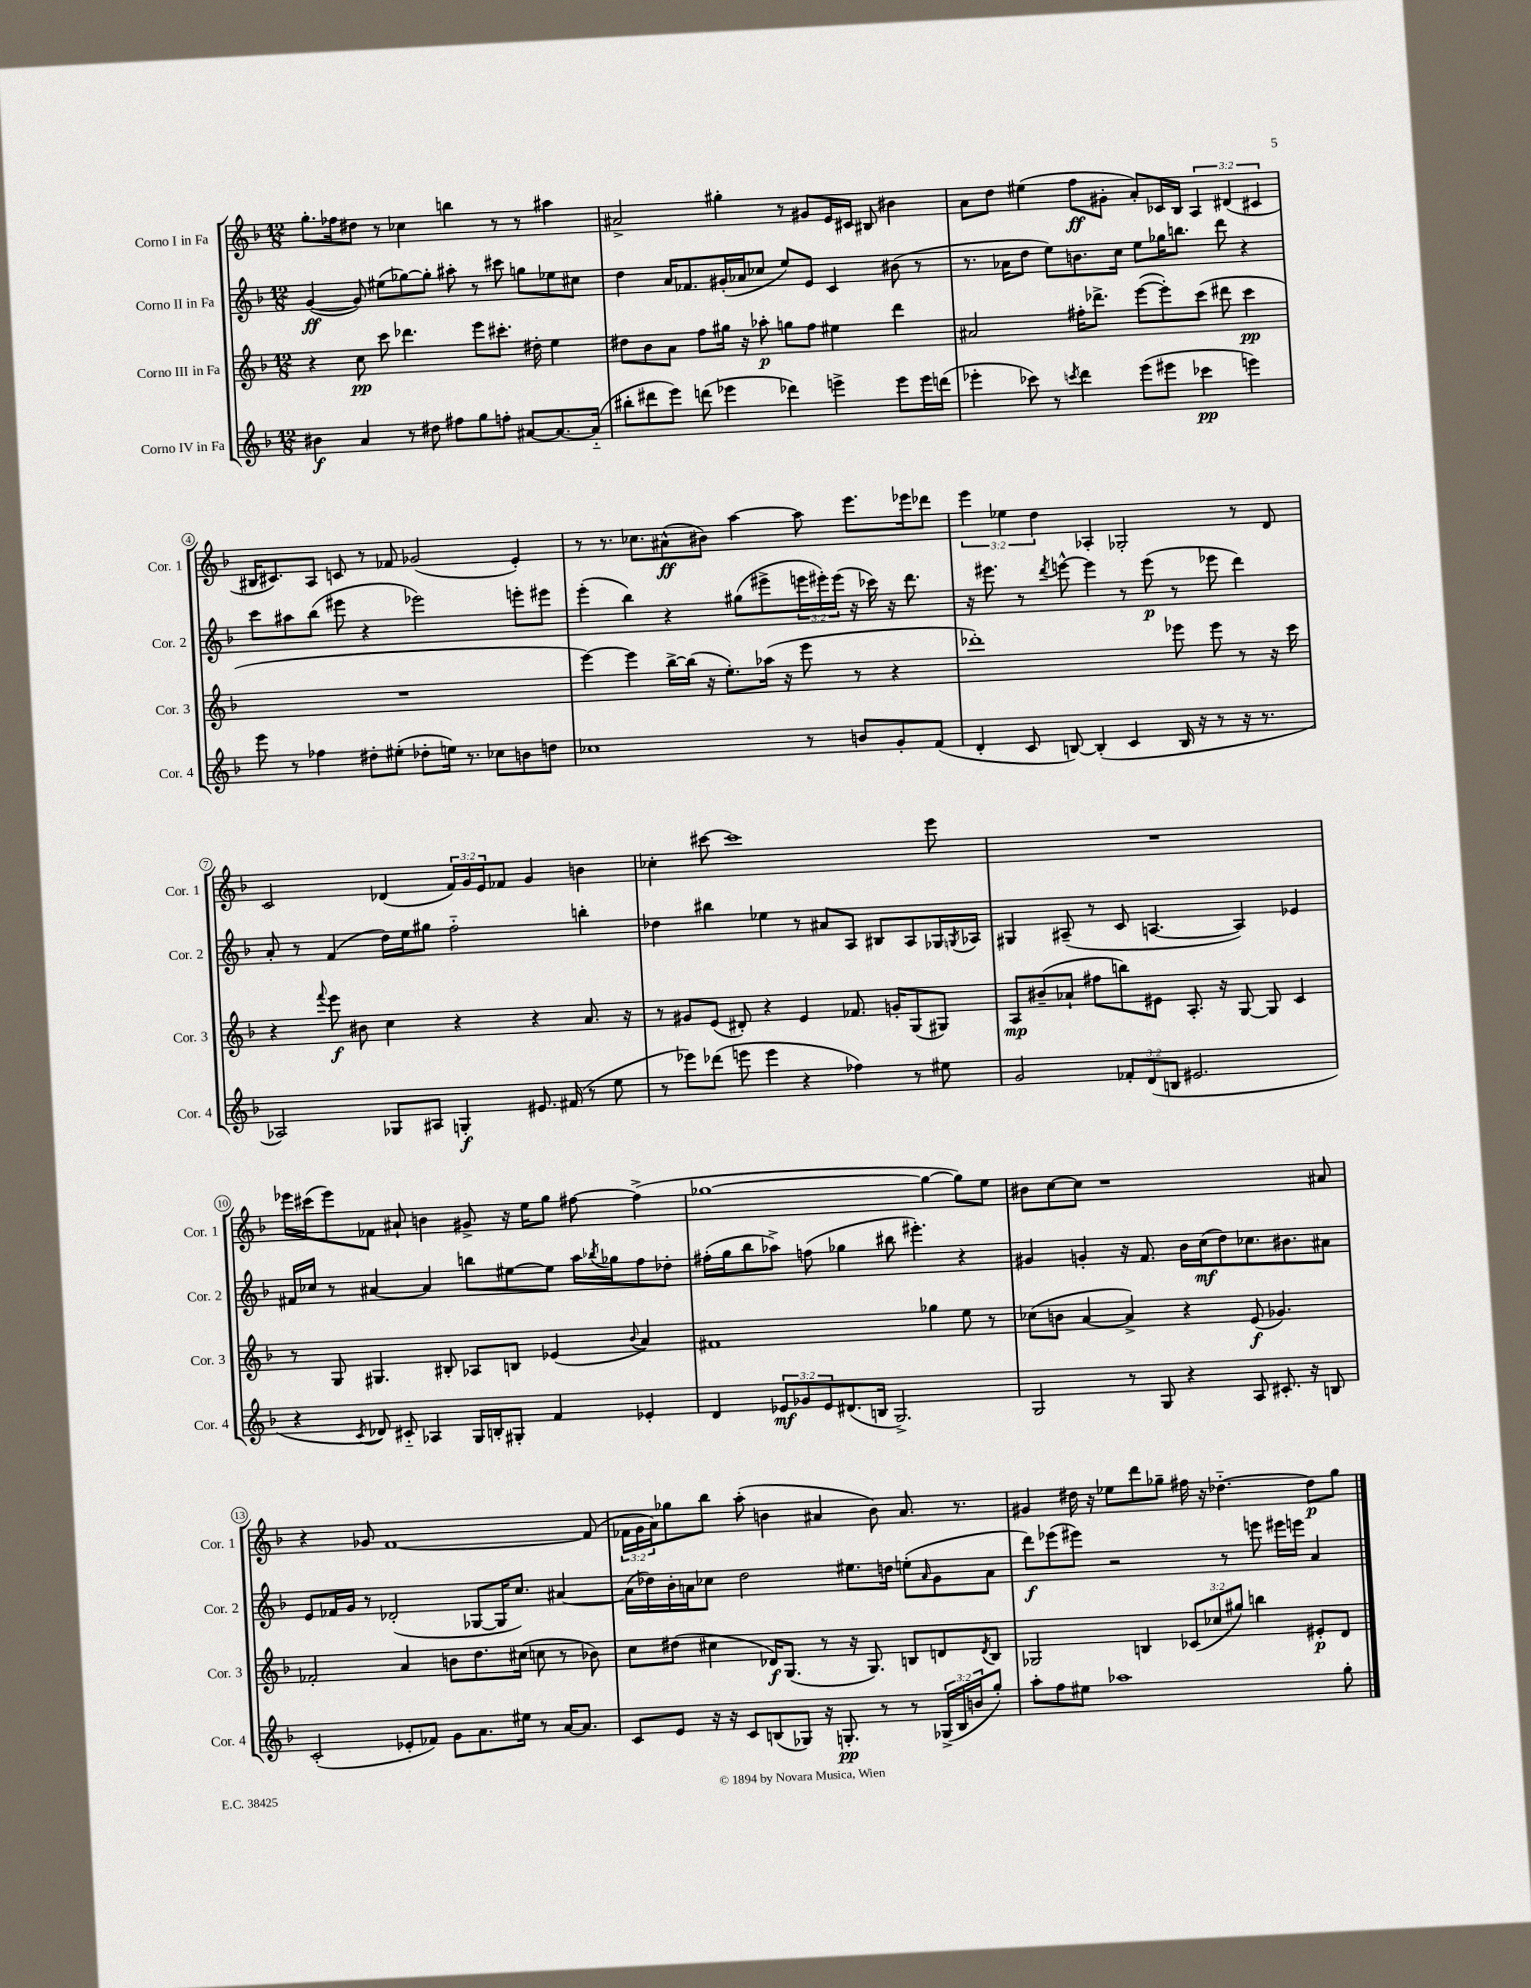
<<
\new StaffGroup <<
\new Staff = "s0" \with { instrumentName = "Corno I in Fa" shortInstrumentName = "Cor. 1" } {
    \clef treble \key f \major \numericTimeSignature \time 12/8 \override Staff.TupletNumber.text = #tuplet-number::calc-fraction-text
    g''8.-. fes''16 dis''8 r8 ces''4 b''4 r8 r8 ais''4 |
    ais'2-> gis''4-. r8 gis'8 e'16 cis'16 bis8 bis'4 |
    a'8 d''8 eis''4( f''8\ff gis'8-. a'8-.) ces'16 bes16 \tuplet 3/2 { a4 dis'4( cis'4 } |
    bis16 cis'8.) a8 c'8 r8 fes'8 ges'2( e'4-.) |
    r8 r8. ces''8. ais'8-^\ff( bis'8) a''4~ a''8 e'''8. ees'''16 des'''8 |
    \tuplet 3/2 { e'''4 ees''4 d''4 } aes4-. ges2-. r8 d'8 |
    c'2 des'4( \tuplet 3/2 { f'16) g'16 e'16 } fes'8 g'4 b'4 |
    ces''4-. cis'''8~ cis'''1 e'''8 |
    R1. |
    ees'''16 cis'''16( ees'''8) fes'8 ais'8-! b'4 gis'8-> r16 e''16 g''8 fis''8~ fis''4->( |
    ges''1~ ges''4~ ges''8) e''8 |
    bis'8 c''8~ c''8 r1 ais'8 |
    r4 ges'8 f'1~ f'8( |
    \tuplet 3/2 { fes'16 g'16 a'16) } ges''8 bes''8 a''8-.( b'4 ais'4 b'8) ais'8. r8. |
    gis'4 dis''16 r16 ees''8 d'''8 ges''8-- fis''16 r16 des''4.~-_ des''8\p ges''8 \bar "|." |
}
\new Staff = "s1" \with { instrumentName = "Corno II in Fa" shortInstrumentName = "Cor. 2" } {
    \clef treble \key f \major \numericTimeSignature \time 12/8 \override Staff.TupletNumber.text = #tuplet-number::calc-fraction-text
    g'4~\ff( g'8) eis''8( ges''8~) ges''8-. ais''8-. r8 cis'''8 g''8 ees''8 cis''8 |
    d''4 a'16 fes'8. gis'16-.( aes'16 ces''8 e''8) e'8 c'4 bis'8( r8 |
    r8. aes'16 d''8 e''8) b'8. c''16 e''8 ges''16 b''8. d'''8 r4 |
    c'''8 ais''8 bes''8( eis'''8 r4 ees'''2) e'''8-. eis'''8 |
    e'''4-.( bes''4) r4 gis''8( eis'''8-> \tuplet 3/2 { e'''16 eis'''16-.) eis'''16( } r16 ces'''16) r16 d'''8. |
    r16 eis'''8. r8 \acciaccatura { d'''8 } e'''8~-^ e'''4 r8 e'''8\p( r8 ees'''8 d'''4) |
    a'8-. r8 f'4( d''16) e''16 gis''8 f''2-_ b''4-. |
    des''4 bis''4 ees''4 r8 ais'8 a8 bis8 a8 ges16 \acciaccatura { g8 } aes16 |
    gis4 ais8--( r8 c'8 a4.~ a4) ees'4 |
    fis'16 ces''16 r8 ais'4~ ais'4 b''8 eis''8~ eis''8 a''16 \acciaccatura { bes''8 } ges''16 f''8 des''8-. |
    fis''16-.( g''16 bes''8 aes''8->) f''8( ges''4 bis''8 eis'''4.-.) r4 |
    gis'4 g'4-. r16 f'8. bes'16 c''16\mf( d''8) ces''8. bis'8. ais'8 |
    e'8 fes'16 g'16 r8 des'2-.( ges8~ ges16 c''8.) ais'4~ |
    ais'16( des''16) bes'16-. a'16 ces''8 des''2 eis''8. d''16 e''8-.( \grace { a'16 } g'8 a'8 |
    d'''8\f) ees'''8( eis'''8) r2 r8 e'''8 eis'''16 e'''16 a'4 \bar "|." |
}
\new Staff = "s2" \with { instrumentName = "Corno III in Fa" shortInstrumentName = "Cor. 3" } {
    \clef treble \key f \major \numericTimeSignature \time 12/8 \override Staff.TupletNumber.text = #tuplet-number::calc-fraction-text
    r4 c''8\pp c'''8 des'''4. e'''8 cis'''8.-. dis''16-. e''4 |
    dis''8 bes'8 a'8 f''8 gis''16 r16 aes''8-.\p g''8 f''8 eis''4 d'''4 |
    ais'2 fis''16-. des'''8.-> e'''8~( e'''8-.) c'''8( dis'''8 c'''4\pp |
    R1. |
    e'''4~) e'''4 bes''16~-> bes''16( r16 e''8.-.) aes''16( r16 e'''8 r8 r4 |
    des'''1-.) ees'''8 ees'''8 r8 r16 c'''16 |
    r4 \appoggiatura { f'''8 } e'''8\f bis'8 c''4 r4 r4 a'8. r16 |
    r8 gis'8 e'8( dis'8-.) r4 e'4 fes'8. g'16-. g8( gis8) |
    a8\mp bis'8--( aes'8-! fis''8 b''8) eis'8 a8.-. r16 g8~ g8 c'4 |
    r8 g8 gis4. bis8-. aes8 b8 ees'4( \appoggiatura { bes'8 } a'4) |
    fis'1 ges''4 e''8 r8 |
    ces''8( b'8 a'4~ a'4->) r4 e'8\f( ges'4.) |
    fes'2-. a'4 b'8 d''8. cis''16( c''8 r8 bes'8) |
    c''8 dis''8( cis''4 des'16\f) g8.( r8 r16 g8.) b8 d'8 \acciaccatura { d'8 } b8 |
    ges2 b4 \tuplet 3/2 { ces'8( ces''8 gis''8) } b''4 eis'8-.\p d'8 \bar "|." |
}
\new Staff = "s3" \with { instrumentName = "Corno IV in Fa" shortInstrumentName = "Cor. 4" } {
    \clef treble \key f \major \numericTimeSignature \time 12/8 \override Staff.TupletNumber.text = #tuplet-number::calc-fraction-text
    bis'4\f a'4 r8 dis''8 fis''8 g''8 f''8-. ais'8~ ais'8.~ ais'16-_( |
    bis''8-. dis'''8 e'''8) d'''8( ees'''4 des'''4) e'''4-> e'''8 e'''16 d'''16( |
    ees'''4-. ces'''8) r8 \acciaccatura { c'''8 } d'''4 ees'''8( eis'''8 ces'''4\pp e'''4) |
    e'''8 r8 fes''4 dis''8-. eis''8-.( des''8-. e''16) r8. ces''8 b'8 d''8 |
    ces''1 r8 b'8 g'8-. f'8( |
    d'4-. c'8 b8~) b4-.( c'4 b16 r16 r8 r16 r8. |
    aes2) ges8 ais8 g4-.\f eis'8. fis'16( r8 e''8 |
    r8 ees'''8) des'''8( e'''8 e'''4 r4 fes''4) r8 eis''8 |
    g'2 \tuplet 3/2 { fes'8-. d'8( b8 } eis'2. |
    r4 \acciaccatura { c'8 } des'8) cis'8-_ aes4 g16 b16-. gis8-. f'4 ees'4-. |
    d'4 \tuplet 3/2 { ees'8\mf ges'8 ees'8 } dis'8.( b16 g2.->) |
    g2 r8 g8 r4 a8 cis'8.-. r16 b8 |
    c'2-.( ees'8-. fes'8) g'8 a'8. eis''16 r8 a'16~ a'8. |
    c'8 e'8 r16 r16 c'8 b8( ges8) r16 g8.-.\pp r8 r8 \tuplet 3/2 { ges16->( b16 b'16 } g''8-.) |
    a''8-. f''8 eis''8 aes''1 g''8-. \bar "|." |
}
>>
>>
\layout { \context { \Score \override BarNumber.stencil = #(make-stencil-circler 0.1 0.3 ly:text-interface::print) } }
